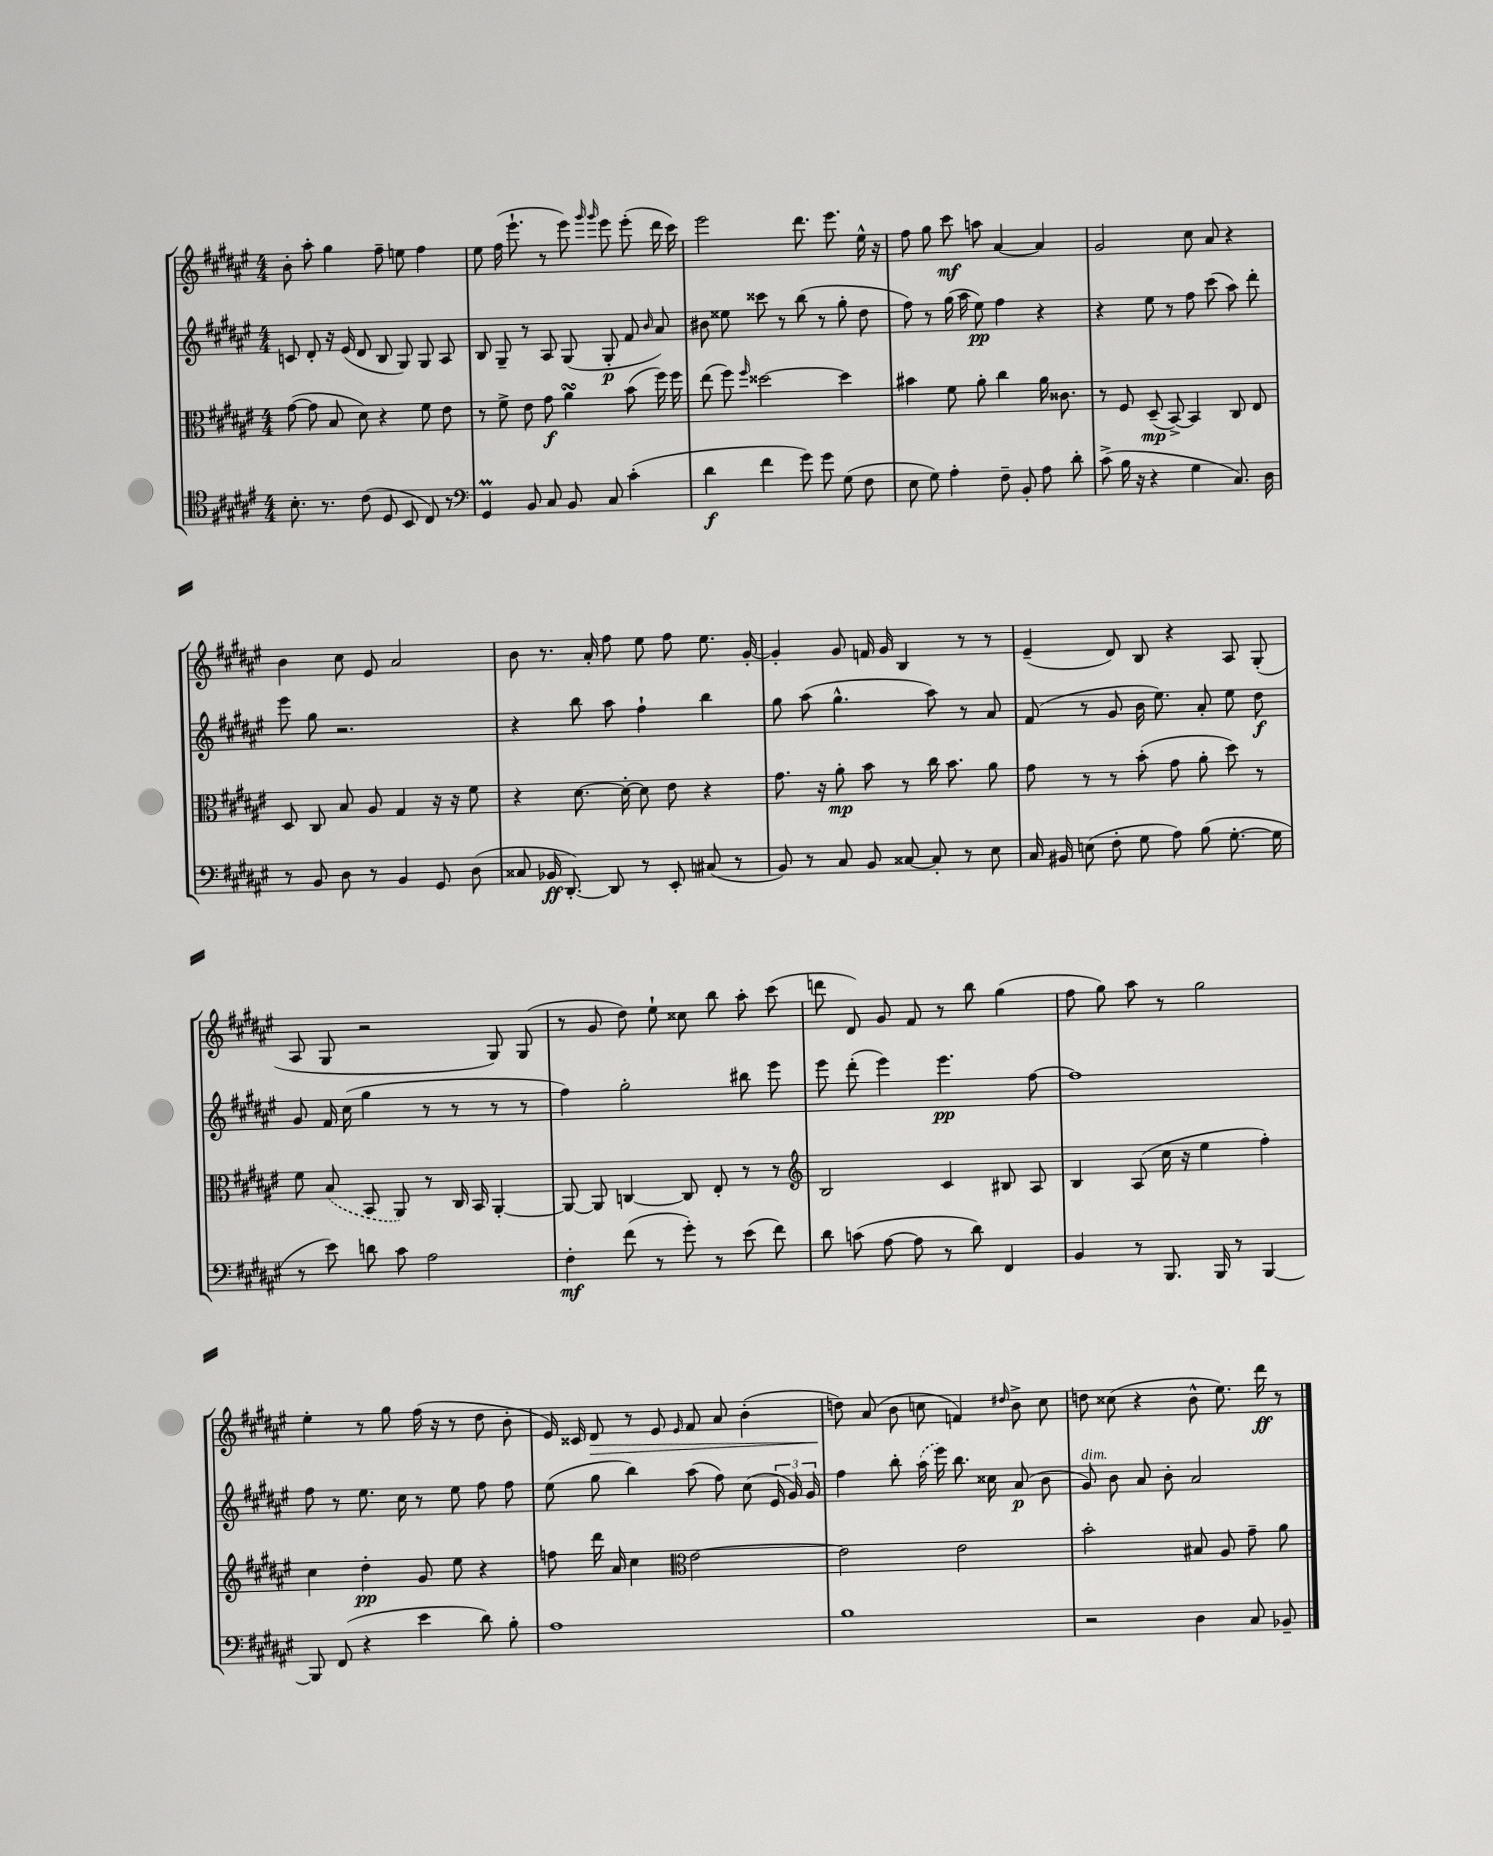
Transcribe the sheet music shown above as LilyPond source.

<<
\new StaffGroup <<
\new Staff = "s0" {
    \clef treble \key fis \major \numericTimeSignature \time 4/4
    \autoBeamOff b'8-. ais''8-. gis''4 fis''8-- e''8 fis''4 |
    eis''8 fis''16( eis'''8.-! r8 eis'''8) \grace { gis'''16 gis'''16 } eis'''8 eis'''8-.( dis'''16 cis'''16) |
    eis'''2 dis'''8. eis'''8. eis''16-^ r16 |
    fis''8 gis''8 cis'''8\mf a''8 ais'4~ ais'4 |
    gis'2 cis''8 ais'8 r4 |
    b'4 cis''8 eis'8 ais'2 |
    b'8 r8. ais'16-. fis''8 eis''8 fis''8 eis''8. gis'16~-. |
    gis'4-. gis'8 f'16 gis'16 b4 r8 r8 |
    eis'4--( dis'8) b8 r4 ais8 gis8-.( |
    ais8 gis8 r2 gis8) gis8( |
    r8 gis'8 dis''8) eis''8-! cisis''8 b''8 ais''8-. cis'''8( |
    d'''8 dis'8) gis'8 fis'8 r8 b''8 gis''4( |
    fis''8 gis''8) ais''8 r8 gis''2 |
    eis''4-. r8 gis''8 fis''16( r16 r8 dis''8 b'8-. |
    eis'16) cisis'16 dis'8\> r8 eis'8 \grace { eis'16 } fis'8 ais'8 b'4-.( |
    d''8\!) ais'8( b'8 c''8 f'4) \grace { dis''16 } b'8-> c''8 |
    d''8 cisis''8( r4 b'8-^ eis''8.) dis'''16\ff r8 \bar "|." |
}
\new Staff = "s1" {
    \clef treble \key fis \major \numericTimeSignature \time 4/4
    \autoBeamOff c'8 dis'8-. r16 eis'16( dis'8 b8 gis8) gis8 ais8 |
    b8 gis8-- r8 ais8 gis8( gis8-.\p fis'8 \grace { b'16 } ais'8) |
    bis'8 eisis''8 cisis'''8 r8 b''8( r8 gis''8-. dis''8 |
    fis''8) r8 gis''16( ais''16 eis''8\pp) fis''4 r4 |
    r4 eis''8 r8 fis''8 cis'''8( ais''8) dis'''8-. |
    eis'''8 gis''8 r2. |
    r4 b''8 ais''8 fis''4-! b''4 |
    gis''8 ais''8( gis''4.-^ ais''8) r8 ais'8 |
    fis'8( r8 gis'8 b'16 eis''8.) ais'8-. eis''8 dis''8\f |
    gis'8 fis'16 cis''16( gis''4 r8 r8 r8 r8 |
    fis''4) gis''2-. bis''8 eis'''8 |
    eis'''8 dis'''8-.( eis'''4) eis'''4.\pp fis''8~ |
    fis''1 |
    fis''8 r8 eis''8. cis''16 r8 eis''8 fis''8 fis''8 |
    eis''8( gis''8 b''4) ais''8( fis''8) cis''8( \tuplet 3/2 { eis'16 gis'16) gis'16 } |
    fis''4 b''8-. \once \slurDashed ais''16( eis'''16) b''8. cisis''16 ais'8\p( b'8 |
    gis'8^\markup { \italic "dim." }) b'8 ais'8 b'8-. ais'2 \bar "|." |
}
\new Staff = "s2" {
    \clef alto \key fis \major \numericTimeSignature \time 4/4
    \autoBeamOff gis'8~( gis'8 b8 dis'8) r4 fis'8 eis'8 |
    r8 fis'8-> eis'8 gis'8\f ais'4\turn b'8( fis''16) fis''16 |
    eis''8( fis''8) \grace { fis''16 } disis''2~ disis''4 |
    bis'4 fis'8 ais'8-. cis''4 ais'16 cisis'8. |
    r8 fis8 dis8--\mp( b,8~->) b,4 cis8 eis8 |
    dis8 cis8 b8 ais8 gis4 r16 r16 fis'8 |
    r4 dis'8.~ dis'16~-. dis'8 eis'8 r4 |
    gis'8. r16 ais'8-.\mp b'8 r8 cis''16 b'8. ais'8 |
    gis'8 r8 r8 b'8-.( gis'8 ais'8-. dis''8) r8 |
    fis'8 \once \slurDashed b8( b,8 ais,8) r8 cis16 b,16 ais,4~-. |
    ais,8~ ais,8 c4~ c8 eis8-. r8 r8 |
    \clef treble b2 cis'4 bis8 ais8 |
    b4 ais8( cis''16 r16 eis''4 fis''4-.) |
    cis''4 dis''4-.\pp gis'8 eis''8 r4 |
    f''8 dis'''16 ais'16 cis''4 \clef alto eis'2~ |
    eis'2 eis'2 |
    b'2-. bis8 ais8 gis'8-- ais'8 \bar "|." |
}
\new Staff = "s3" {
    \clef tenor \key fis \major \numericTimeSignature \time 4/4
    \autoBeamOff b8.-. r8. cis'8( dis8 b,8 cis8) r8 |
    \clef bass gis,4\prall b,8 cis8 b,8 cis8 cis'4-.( |
    dis'4\f fis'4 gis'8) gis'8 gis8( fis8 |
    eis8 gis8) ais4-. fis8-- b,8-. ais8 dis'8-. |
    cis'8->( b16 r16 r4 gis4 cis8.) dis16 |
    r8 b,8 dis8 r8 b,4 gis,8 dis8( |
    cisis8 bes,16\ff dis,8.~-.) dis,8 r8 eis,8-. cis8( r8 |
    b,8) r8 cis8 b,8 cisis8~ cisis8-. r8 eis8 |
    cis16 bis,16 e8( fis8-. gis8 ais8) b8( gis8.~-. gis16 |
    r8 eis'8) d'8 cis'8 ais2 |
    fis4-.\mf fis'8( r8 gis'8-.) r8 eis'8( fis'8) |
    dis'8 c'8( ais8~ ais8 r8 dis'8) fis,4 |
    b,4 r8 b,,8. b,,16 r8 b,,4~ |
    b,,8 fis,8( r4 eis'4 dis'8) b8-. |
    ais1 |
    b1 |
    r2 dis4 cis8 bes,8-- \bar "|." |
}
>>
>>
\layout { \context { \Score \remove "Bar_number_engraver" } }
